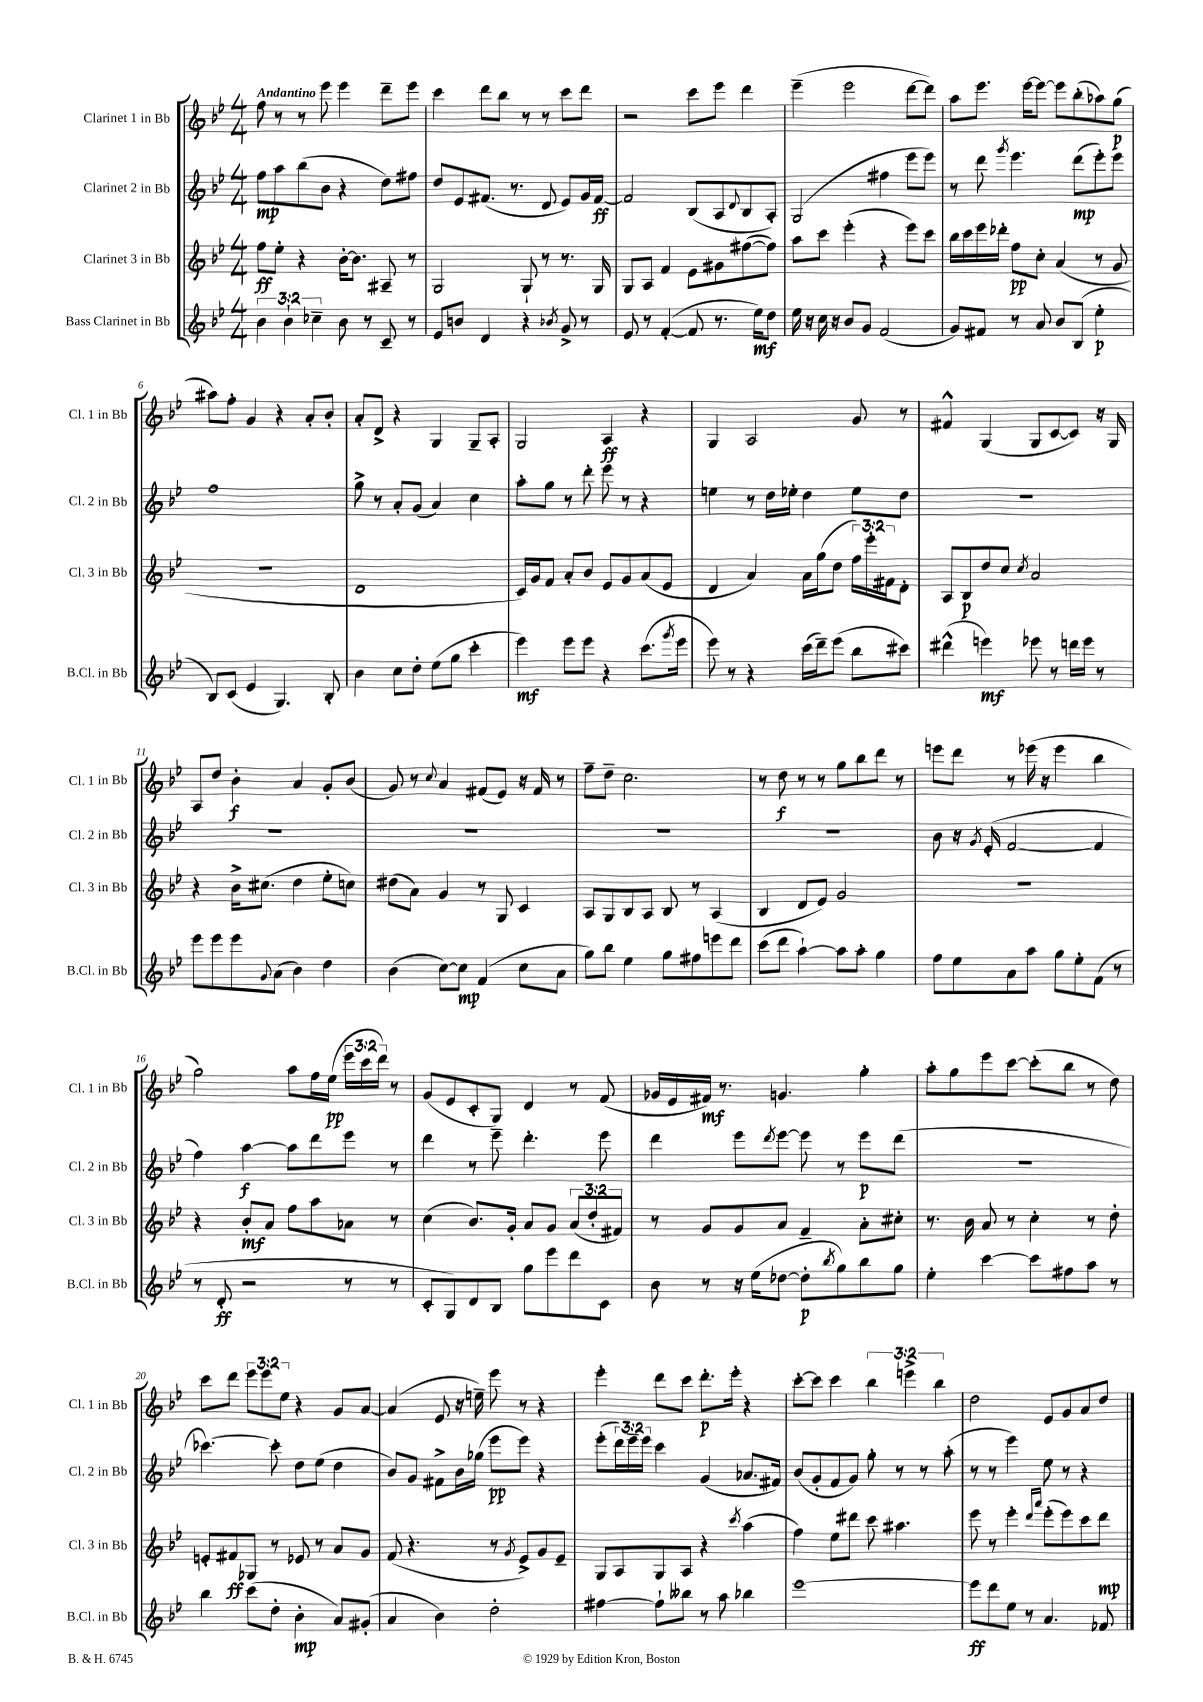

**kern	**kern	**kern	**kern
*staff4	*staff3	*staff2	*staff1
*clefG2	*clefG2	*clefG2	*clefG2
*k[b-e-]	*k[b-e-]	*k[b-e-]	*k[b-e-]
*M4/4	*M4/4	*M4/4	*M4/4
6b-	8ff	8ff	8ff
.	8ee-'	8aa	8r
6b-`	.	.	.
.	4r	(8bb-	8r
6cc-~	.	.	.
.	.	8b-	8eee-
8b-	[16b-'	4r	4eee-
.	8.b-]	.	.
8r	.	.	.
8c~	8A#~	8dd)	8ddd~
8r	8r	8ff#	8eee-
=	=	=	=
8e-	2G	8dd	4ccc
8b	.	8e-	.
4d	.	(8.f#	8ddd
.	.	.	8bb-
.	.	8.r	.
4r	8G`	.	8r
.	8r	8d	8r
8qb-	.	.	.
8g^	8.r	8e-)	8ccc
8r	.	16g	8ddd
.	16G	[16f#	.
=	=	=	=
8e-	8G	2f#]	2r
8r	8A	.	.
([4f'	4f	.	.
8f]	8e-	(8B-	8ccc
8.r	8g#	8A	8eee-
.	.	8qqd	.
.	([8ff#	8B-	4ddd
16ee-)	.	.	.
8dd	8ff#])	8A')	.
=	=	=	=
16ee-	8aa	(2G	(4eee-~
16r	.	.	.
16cc	8ccc	.	.
16r	.	.	.
8b-	(4eee-'	.	2eee-
8g	.	.	.
(2f	4r	4ff#	.
.	8eee-)	8eee-	[8ddd
.	8ccc	8eee-)	8ddd])
=	=	=	=
8g)	16bb-	8r	8aa
.	16ccc	.	.
8f#	16eee-	8ddd	8.eee-
.	16ddd-'	.	.
.	.	8qggg	.
8r	8ff	4.eee-	.
.	.	.	[16eee-
8a	8cc'	.	8eee-_
8b-	(4a	.	8eee-]
(8B-	.	(8ddd	(8bb-'
4ee-'	8r	8eee-')	8aa-)
.	8g	8eee-	(8gg
=	=	=	=
8B-)	1r	1ff	8aa#)
(8c	.	.	8ff'
4e-	.	.	4g
4.G)	.	.	4r
.	.	.	8a'
8B-'	.	.	8b-'
=	=	=	=
4b-	1d	8gg^	8a'
.	.	8r	8d^
8cc	.	8a'	4r
8dd'	.	(8g	.
(8ee-	.	4a)	4G
8gg	.	.	.
4ccc'	.	4cc	8G~
.	.	.	8A'
=	=	=	=
4eee-)	16c)	8aa'	2G
.	16g	.	.
.	8f	8gg	.
8eee-	8a'	8r	.
8eee-	8b-	8ddd'	.
4r	8e-	8eee-	4A
.	8g	8r	.
(8.ccc	(8a	4r	4r
.	8e-	.	.
8qggg	.	.	.
16eee-	.	.	.
=	=	=	=
8eee-)	4d	4ee	4G
8r	.	.	.
4r	4a)	8r	2A
.	.	16dd	.
.	.	16ee-'	.
(16ccc	16a	4dd	.
16ddd~)	(16gg	.	.
(8eee-	8dd	.	.
8bb-	24ff)	8ee-	8g
.	24eee-'	.	.
.	24f#	.	.
8ccc#)	8d'	8dd	8r
=	=	=	=
(4ddd#^^	8A	1r	4f#^^
.	8B-	.	.
4eee)	8dd	.	(4G
.	8cc	.	.
.	8qcc	.	.
8eee-	2a	.	8G
8r	.	.	[8c
16ddd	.	.	8c])
16eee-	.	.	.
8r	.	.	16r
.	.	.	16G
=	=	=	=
8eee-	4r	1r	8A
8eee-	.	.	8dd
8eee-	16b-^	.	4b-'
.	(8.cc#	.	.
8qqg	.	.	.
(8a	.	.	.
4b-)	4dd	.	4a
4dd	8ee-'	.	8g'
.	8cc)	.	(8b-
=	=	=	=
(4b-	(8dd#	1r	8g)
.	8a)	.	8r
.	.	.	8qqcc
[8cc)	4g	.	4a
8cc]	.	.	.
(4f	8r	.	(8f#
.	8G	.	8e-)
8cc	4c	.	16r
.	.	.	16f#
8a	.	.	8r
=	=	=	=
8gg)	8A	1r	8ff~
8bb-	8G	.	8dd~
4ee-	8B-	.	2.cc
.	8A	.	.
8gg	8B-	.	.
8ff#	8r	.	.
8eee	(4A	.	.
8ddd	.	.	.
=	=	=	=
(8ccc	4B-	1r	8r
8ddd	.	.	8dd
[4aa`)	8d	.	8r
.	8e-)	.	8r
8aa]	2g	.	8gg
8aa'	.	.	8bb-
4gg	.	.	8ddd
.	.	.	8r
=	=	=	=
8ff	1r	8b-	8eee
8ee-	.	16r	8ddd
.	.	8qg	.
.	.	(16e-'	.
8a	.	[2f	8r
8aa	.	.	(16eee-
.	.	.	16r
8gg	.	.	4eee-
8ee-'	.	.	.
(8f	.	4f]	4bb-
8r	.	.	.
=	=	=	=
8r	4r	4ff)	2gg)
8d'	.	.	.
2r	8b-'	[4aa	.
.	8a	.	.
.	8ff	8aa]	8aa
.	8aa	8ddd	16ff
.	.	.	(16ee-
8r	8a-	8eee-	24eee-
.	.	.	24ccc
.	.	.	24ddd)
8r	8r	8r	8r
=	=	=	=
8c'	(4cc	4ddd	(8g
8G)	.	.	8e-
8d	8.b-)	8r	8c'
8B-	.	8eee-~	8G)
.	16g'	.	.
8gg	8a	4.ddd'	4d
8eee-	8g	.	.
8ddd	(12a	.	8r
.	12dd'	.	.
8c	.	8eee-	(8f
.	12f#)	.	.
=	=	=	=
8b-	8r	4ddd	16g-
.	.	.	16e-
8r	8g	.	16f#)
.	.	.	8.r
16r	8g	8eee-	.
(16ee-	.	.	.
.	.	8qddd	.
[8dd-	8a	[8eee-	4.g
8dd-']	4f~	8eee-]	.
8qbb-	.	.	.
8gg)	.	8r	.
8bb-	8a'	8eee-	4gg'
8gg	8cc#'	(8ddd	.
=	=	=	=
4ee-'	8.r	1r	8aa'
.	.	.	8gg
.	16b-	.	.
[4ccc	8a	.	8eee-
.	8r	.	[8ccc
8ccc]	4cc'	.	(8ccc']
8ff#	.	.	8bb-
8aa	8r	.	8r
8r	8dd'	.	8dd)
=	=	=	=
4bb-	8e'	[4.ccc-)	8ccc
.	8f#	.	8ddd
(8ccc	8G-	.	12eee-
.	.	.	12eee-
8dd'	8r	8ccc-']	.
.	.	.	12ee-
4b-'	8e-	8dd	4r
.	8r	(8ee-	.
8a)	8a	4dd	8g
(8g#'	8g	.	[8a
=	=	=	=
4a	(8f	8b-)	(4a]
.	4.r	8g	.
4b-)	.	8f#^	8e-
.	.	16b-	16r
.	.	(16gg-	16ee~)
2dd'	8r	8eee-	8eee-
.	8qg	.	.
.	8e-^)	8eee-)	8r
.	8g	4r	4r
.	8e-~	.	.
=	=	=	=
[4ff#	8G	(8eee-'	4eee-'
.	8A	24ddd)	.
.	.	24eee-~	.
.	.	24eee-	.
8ff#`]	8G	4ccc	8ddd
8bb--	8A	.	8ccc
8r	4r	(4g	8.ddd'
8aa	.	.	.
.	.	.	16eee-'
.	8qccc	.	.
4bb-	(4aa	8.a-	4r
.	.	16f#)	.
=	=	=	=
[1eee-	4ff)	(8b-	[8ccc'
.	.	8g'	8ccc]
.	8ee-	8f	4ccc
.	8ddd#	8g)	.
.	8ccc	8gg'	6bb-
.	4.aa#	8r	.
.	.	.	6eee^
.	.	8r	.
.	.	.	6bb-
.	.	(8aa'	.
=	=	=	=
8eee-]	8eee-	8r	2dd
8ddd	8r	8r	.
8ee-	4eee-'	4eee-)	.
8r	.	.	.
.	16qqddd	.	.
.	16qqaaa	.	.
4.a	(8eee-'	8ee-	8e-
.	8eee-)	8r	8g
.	8ccc	4r	8a
8f-	8ddd	.	8dd
==	==	==	==
*-	*-	*-	*-
